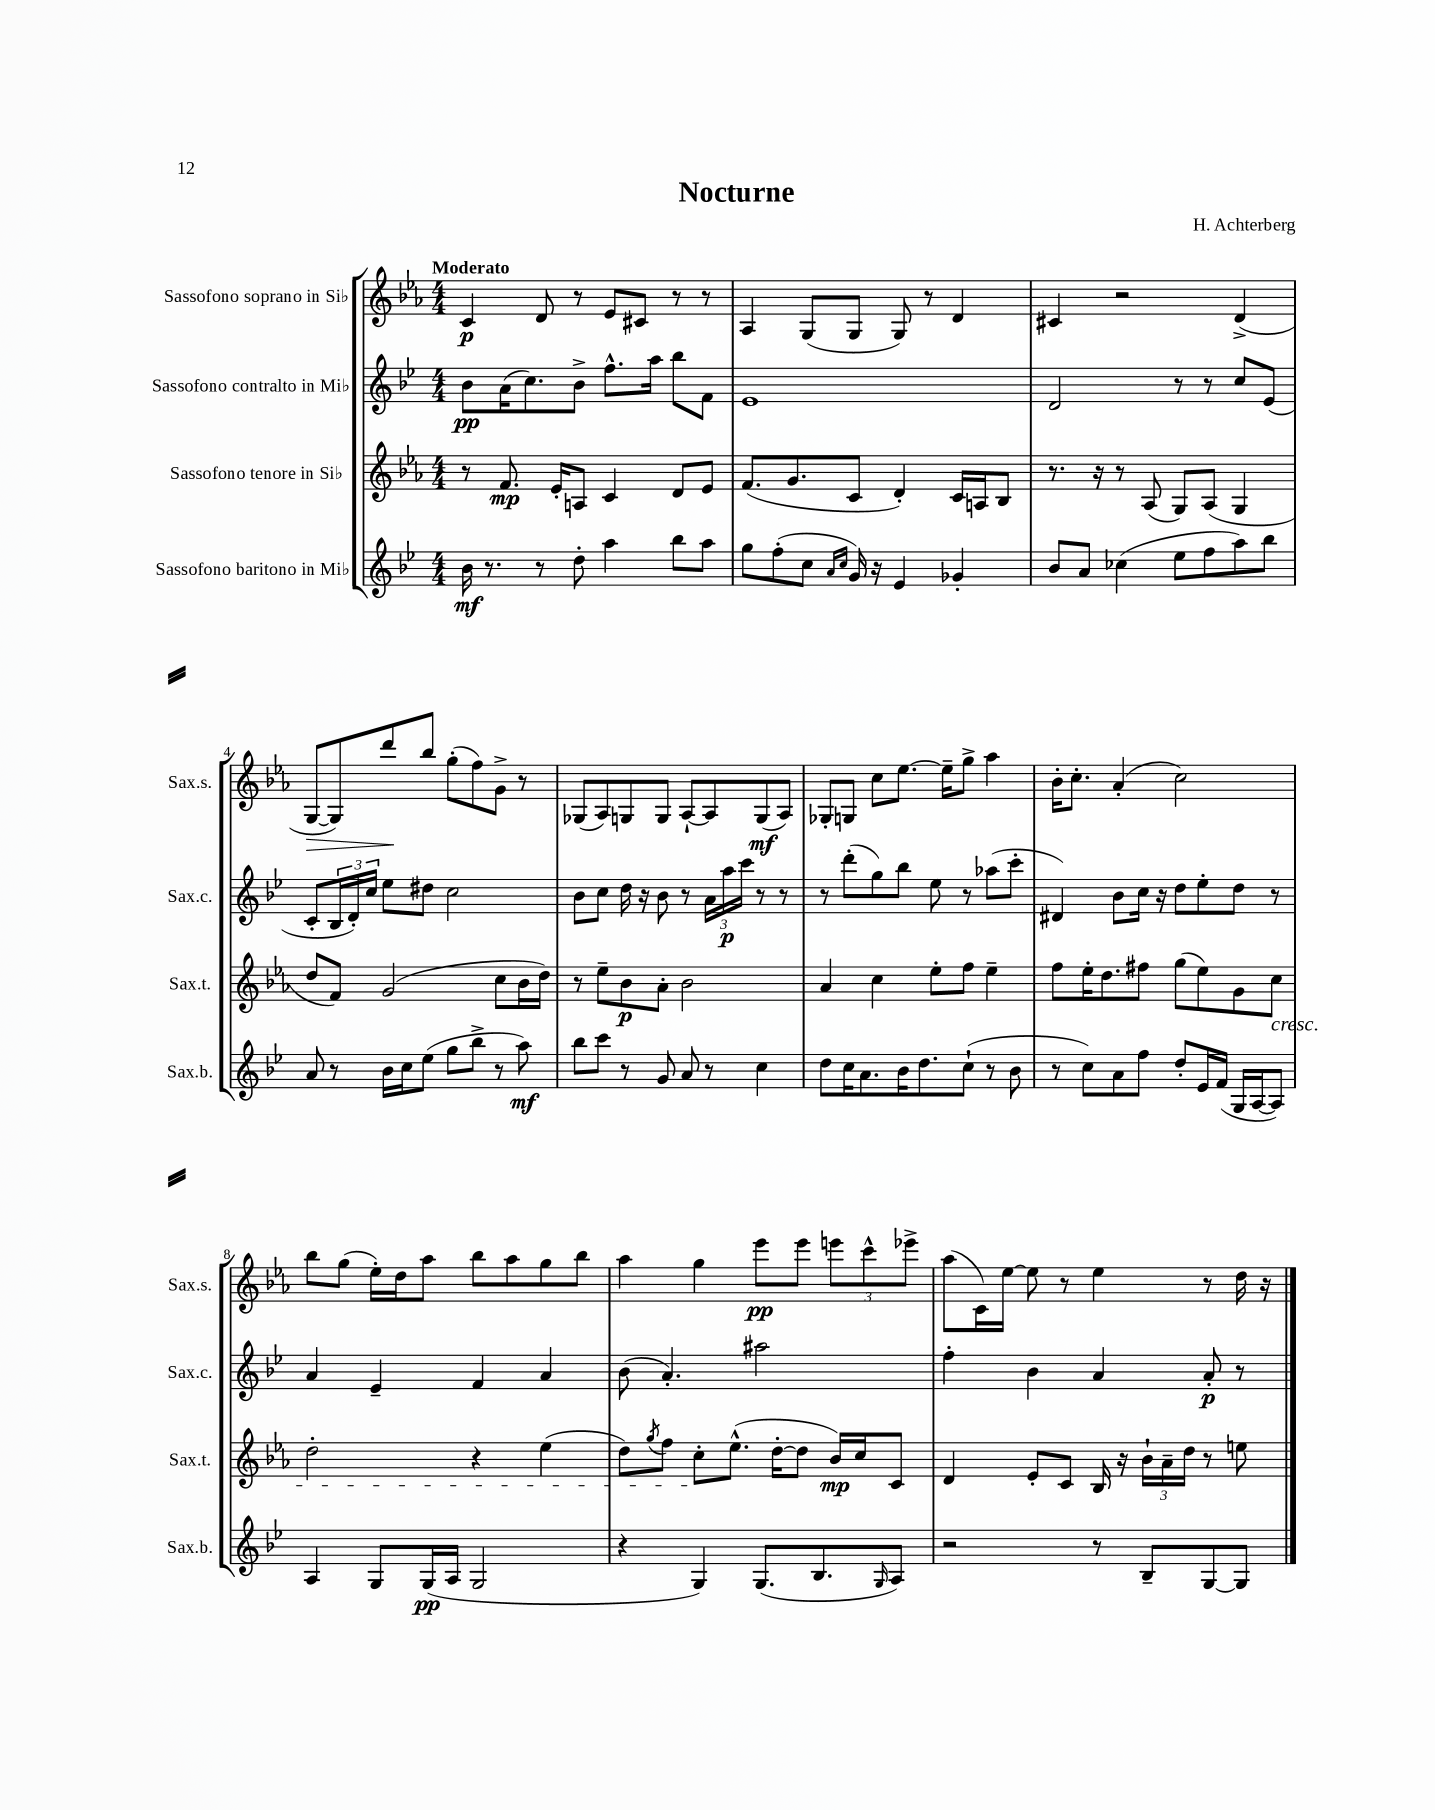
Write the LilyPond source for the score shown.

\header { title = "Nocturne" composer = "H. Achterberg" }
<<
\new StaffGroup <<
\new Staff = "s0" \with { instrumentName = "Sassofono soprano in Sib" shortInstrumentName = "Sax.s." } {
    \clef treble \key ees \major \numericTimeSignature \time 4/4 \tempo "Moderato"
    c'4\p d'8 r8 ees'8 cis'8 r8 r8 |
    aes4 g8( g8 g8) r8 d'4 |
    cis'4 r2 d'4->( |
    g8~\> g8) d'''8\! bes''8 g''8-.( f''8) g'8-> r8 |
    ges8( aes8) g8 g8 aes8~-! aes8 g8\mf( aes8) |
    ges8-. g8 c''8 ees''8.~ ees''16-- g''8-> aes''4 |
    bes'16-. c''8.-. aes'4-.( c''2) |
    bes''8 g''8( ees''16-.) d''16 aes''8 bes''8 aes''8 g''8 bes''8 |
    aes''4 g''4 ees'''8\pp ees'''8 \tuplet 3/2 { e'''8 c'''8-^ ees'''8-> } |
    aes''8( c'16) ees''16~ ees''8 r8 ees''4 r8 d''16 r16 \bar "|." |
}
\new Staff = "s1" \with { instrumentName = "Sassofono contralto in Mib" shortInstrumentName = "Sax.c." } {
    \clef treble \key bes \major \numericTimeSignature \time 4/4
    bes'8\pp a'16( c''8.) bes'8-> f''8.-^ a''16 bes''8 f'8 |
    ees'1 |
    d'2 r8 r8 c''8 ees'8( |
    c'8-. \tuplet 3/2 { bes16 d'16-.) c''16 } ees''8 dis''8 c''2 |
    bes'8 c''8 d''16 r16 bes'8 r8 \tuplet 3/2 { a'16 a''16\p c'''16 } r8 r8 |
    r8 d'''8-.( g''8) bes''8 ees''8 r8 aes''8( c'''8-. |
    dis'4) bes'8 c''16 r16 d''8 ees''8-. d''8 r8 |
    a'4 ees'4-- f'4 a'4 |
    bes'8( a'4.-.) ais''2 |
    f''4-. bes'4 a'4 a'8-.\p r8 \bar "|." |
}
\new Staff = "s2" \with { instrumentName = "Sassofono tenore in Sib" shortInstrumentName = "Sax.t." } {
    \clef treble \key ees \major \numericTimeSignature \time 4/4
    r8 f'8.\mp ees'16-. a8 c'4 d'8 ees'8 |
    f'8.( g'8. c'8 d'4-.) c'16 a16 bes8 |
    r8. r16 r8 aes8( g8) aes8( g4 |
    d''8 f'8) g'2( c''8 bes'16 d''16) |
    r8 ees''8-- bes'8\p aes'8-. bes'2 |
    aes'4 c''4 ees''8-. f''8 ees''4-- |
    f''8 ees''16-. d''8. fis''8 g''8( ees''8) g'8 c''8\cresc |
    d''2-. r4 ees''4( |
    d''8) \acciaccatura { g''8 } f''8 c''8-.\! ees''8.-^( d''16~-. d''8 bes'16\mp) c''16 c'8 |
    d'4 ees'8-. c'8 bes16 r16 \tuplet 3/2 { bes'16-! aes'16-- d''16 } r8 e''8 \bar "|." |
}
\new Staff = "s3" \with { instrumentName = "Sassofono baritono in Mib" shortInstrumentName = "Sax.b." } {
    \clef treble \key bes \major \numericTimeSignature \time 4/4
    bes'16\mf r8. r8 d''8-. a''4 bes''8 a''8 |
    g''8 f''8-.( c''8 \grace { a'16 c''16 } g'16) r16 ees'4 ges'4-. |
    bes'8 a'8 ces''4( ees''8 f''8 a''8) bes''8 |
    a'8 r8 bes'16 c''16 ees''8( g''8 bes''8-> r8 a''8\mf) |
    bes''8 c'''8 r8 g'8 a'8 r8 c''4 |
    d''8 c''16 a'8. bes'16 d''8. c''8-!( r8 bes'8 |
    r8 c''8) a'8 f''8 d''8-. ees'16 f'16( g16 a16~ a8) |
    a4 g8 g16\pp( a16 g2 |
    r4 g4) g8.( bes8. \grace { g16 } a8) |
    r2 r8 bes8-- g8~ g8 \bar "|." |
}
>>
>>
